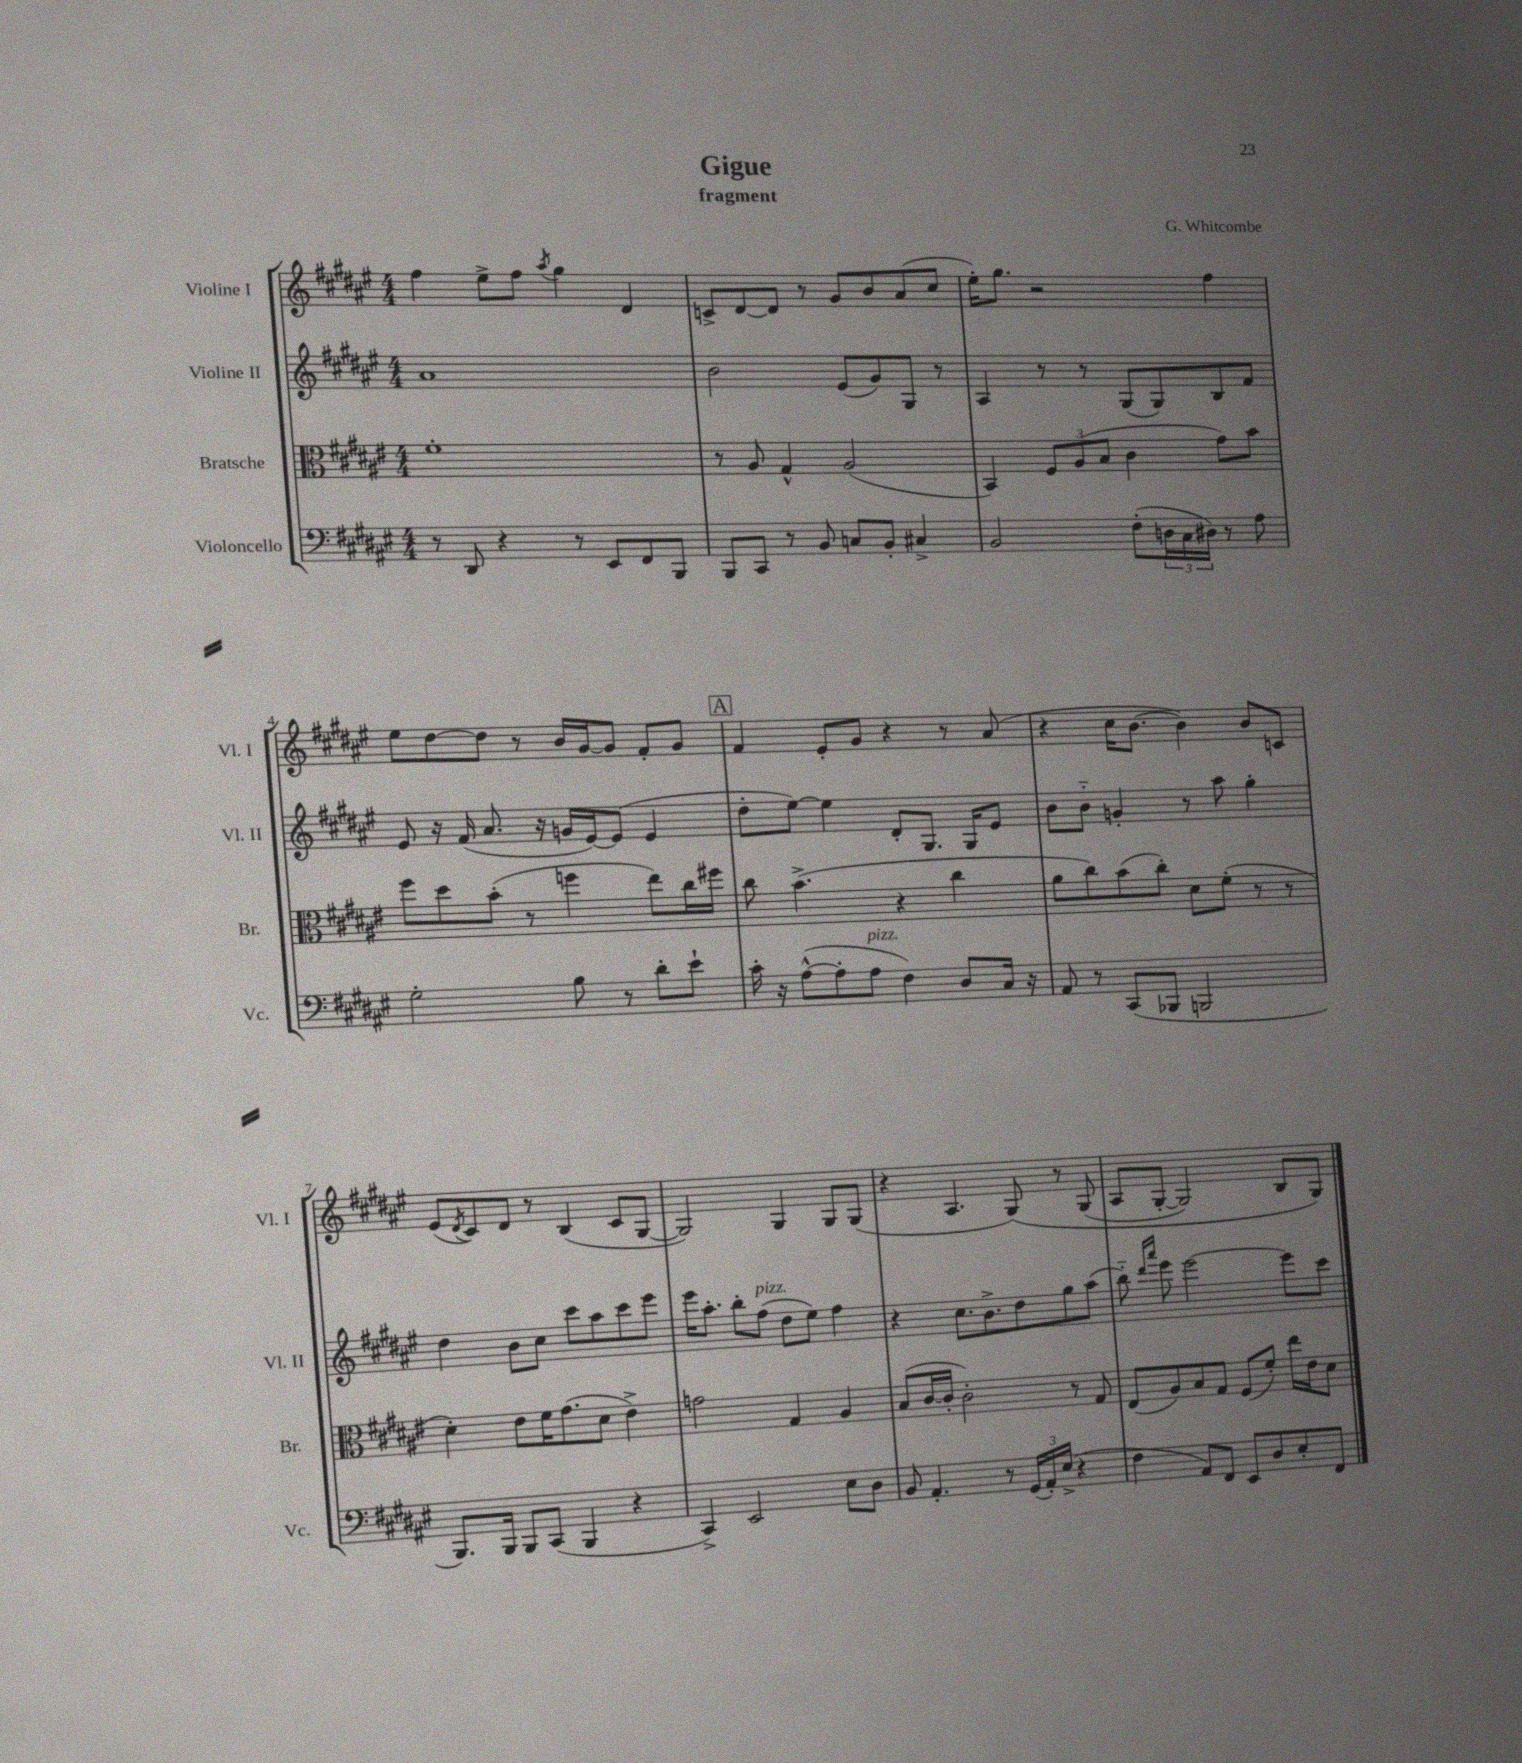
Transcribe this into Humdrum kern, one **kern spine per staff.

**kern	**kern	**kern	**kern
*part4	*part3	*part2	*part1
*staff4	*staff3	*staff2	*staff1
*I"Violoncello	*I"Bratsche	*I"Violine II	*I"Violine I
*I'Vc.	*I'Br.	*I'Vl. II	*I'Vl. I
*clefF4	*clefC3	*clefG2	*clefG2
*k[f#c#g#d#a#e#]	*k[f#c#g#d#a#e#]	*k[f#c#g#d#a#e#]	*k[f#c#g#d#a#e#]
*M4/4	*M4/4	*M4/4	*M4/4
=1	=1	=1	=1
8r	1f#'	1a#	4ff#\
8DD#/	.	.	.
4r	.	.	8ee#^\L
.	.	.	8ff#\J
.	.	.	8qaa#/
8r	.	.	4gg#\
8EE#/L	.	.	.
8FF#/	.	.	4d#/
8BBB/J	.	.	.
=2	=2	=2	=2
8BBB/L	8r	2b\	8cn^/L
8CC#/J	8A#/	.	[8d#/
8r	4G#^^/	.	8d#/J]
8BB/	.	.	8r
8Cn/L	(2A#/	(8e#/L	8g#/L
8BB'/J	.	8g#/)	8b/
4C#X^/	.	8G#/J	(8a#/
.	.	8r	8cc#/J
=3	=3	=3	=3
2BB/	4BB/)	4A#/	16ee#'\KL)
.	.	.	8.gg#\J
.	12F#/L	8r	2r
.	(12A#/	.	.
.	.	8r	.
.	12B/J	.	.
(8F#'\L	4c#\	(8G#/L	.
24Dn\L	.	8G#/)	.
24C#\	.	.	.
24D#X\JJ)	.	.	.
8r	8g#\L)	8B/	4ff#\
8A#\	8b\J	8f#/J	.
!!LO:LB:g=z
=4	=4	=4	=4
2G#'\	8ff#\L	8e#/	8ee#\L
.	8dd#\	16r	[8dd#\
.	.	(16f#/	.
.	(8b'\J	8.a#/	8dd#\J]
.	8r	.	8r
.	.	16r	.
8B\	4ffn\	16gn/LL	16b/LL
.	.	[16e#/J)	[16g#/J
8r	.	(8e#/J]	8g#/J]
8d#'\L	8ee#\L)	4e#/	8f#'/L
8e#`\J	16cc#\L	.	8g#/J
.	16ff#X\JJ	.	.
!!LO:REH:place=s1:t=A
=5	=5	=5	=5
16c#'\	8cc#\	8dd#'\L	4f#/
16r	.	.	.
([8A#^^\L	(4.b^\	[8ee#\J)	.
8A#'\]	.	4ee#\]	8e#'/L
!LO:TX:a:i:t=pizz.	!	!	!
8A#\J	.	.	8g#/J
4F#\)	4r	8d#'/L	4r
.	.	8.G#/J	.
8D#/L	4cc#\	.	8r
.	.	16G#/KL	.
16C#/Jk	.	8e#/J	(8a#/
16r	.	.	.
=6	=6	=6	=6
8AA#/	8a#\L	8b\L	4r
8r	8cc#\)	8b\J	.
(8CC#/L	(8b\	4gn'/	16cc#\KL
.	.	.	[8.b\J
8BBB-X/J	8cc#'\J)	.	.
2BBBn/	8d#\L	8r	4b\])
.	(8f#'\J	8aa#\	.
.	8r	4gg#'\	8b/L
.	8r	.	8cn/J
!!LO:LB:g=z
=7	=7	=7	=7
8.BBB/L)	4d#'\)	4dd#\	(8e#/L
.	.	.	8qd#/
.	.	.	8c#/)
16BBB/Jk	.	.	.
8BBB/L	8e#\L	8b\L	8d#/J
(8CC#/J	16f#\K	8cc#\J	8r
.	(8.g#\	.	.
4BBB/	.	8ccc#\L	(4B/
.	8d#\J	8aa#\	.
4r	4e#^\)	8ccc#\	8c#/L
.	.	8eee#\J	[8G#/J
=8	=8	=8	=8
4CC#^/)	2gn\	16eee#\KL	2G#/])
.	.	8.aa#'\J	.
2EE#/	.	8bb'\L	.
!	!	!LO:TX:a:i:t=pizz.	!
.	.	(8ff#\J	.
.	4G#/	8dd#\L	4G#/
.	.	8ee#\J)	.
8E#\L	4A#/	4ff#\	8G#/L
8D#\J	.	.	(8G#/J
=9	=9	=9	=9
8BB/	(8B/L	4r	4r
4.AA#'/	[16c#/L	.	.
.	16c#'/JJ]	.	.
.	2c#'\)	8.cc#\L	4.A#/
.	.	8.b^\	.
8r	.	.	.
(24GG#/LL	.	8dd#\	(8G#/)
24AA#'/)	.	.	.
(24E#^/JJ	.	.	.
4r	8r	8gg#\	8r
.	8G#/	(8aa#\J	(8G#/
=10	=10	=10	=10
4F#\	(8E#/L	8bb\)	8A#/L
.	.	16qqddd#/LL	.
.	.	16qqaaa#/JJ	.
.	8A#/)	8eee#\	[8G#'/J
8AA#/L)	8B/	[2eee#\	2G#/])
8FF#/J	8G#/J	.	.
8EE#/L	(8F#/L	.	.
8D#/	8f#'/J)	.	.
8E#'/	16ee#\LL	8eee#\L]	8B/L
.	16e#\J	.	.
8FF#/J	8d#\J	8ccc#\J	8G#/J)
==	==	==	==
*-	*-	*-	*-
